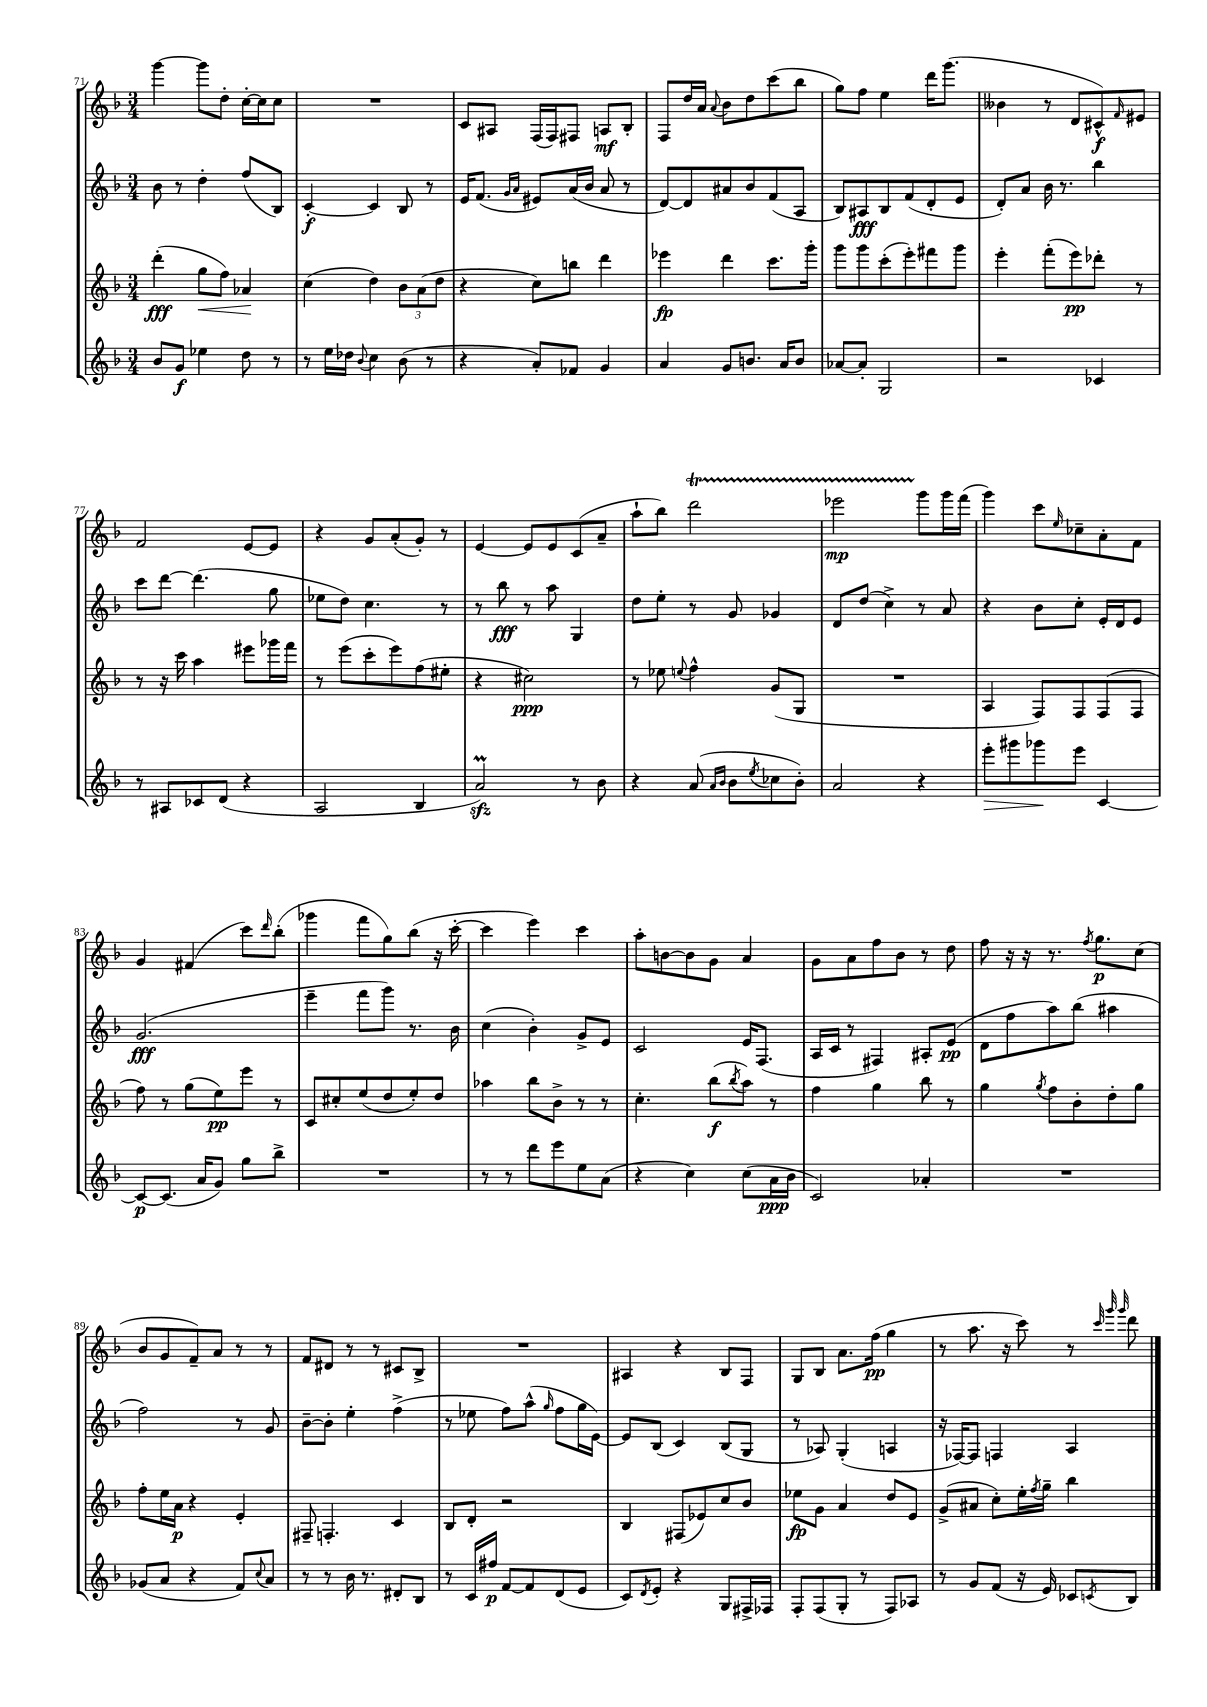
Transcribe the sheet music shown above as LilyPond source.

<<
\new StaffGroup <<
\new Staff = "s0" {
    \clef treble \key f \major \numericTimeSignature \time 3/4
    g'''4~ g'''8 d''8-. c''16~-. c''16 c''8 |
    R2. |
    c'8 ais8 f16( f16) fis8 a8\mf bes8-. |
    f8 d''16 a'16 \appoggiatura { a'8 } bes'8 d''8 c'''8( bes''8 |
    g''8) f''8 e''4 d'''16 g'''8.( |
    beses'4 r8 d'8 cis'8-^\f) \grace { f'16 } eis'8 |
    f'2 e'8~ e'8 |
    r4 g'8 a'8-.( g'8-.) r8 |
    e'4~ e'8 e'8 c'8( a'8-- |
    a''8-! bes''8) d'''2\startTrillSpan |
    ees'''2\mp g'''8\stopTrillSpan g'''16 f'''16( |
    g'''4) c'''8 \grace { e''16 } ces''8-- a'8-. f'8 |
    g'4 fis'4( c'''8) \grace { d'''16 } bes''8-.( |
    ges'''4 f'''8 g''8) bes''8( r16 c'''16~-. |
    c'''4 e'''4) c'''4 |
    a''8-. b'8~ b'8 g'8 a'4 |
    g'8 a'8 f''8 bes'8 r8 d''8 |
    f''8 r16 r16 r8. \acciaccatura { f''8 } g''8.\p c''8( |
    bes'8 g'8 f'8--) a'8 r8 r8 |
    f'8 dis'8 r8 r8 cis'8 bes8-> |
    R2. |
    ais4 r4 bes8 f8 |
    g8 bes8 a'8. f''16\pp( g''4 |
    r8 a''8. r16 c'''8) r8 \grace { c'''32 g'''32 g'''32 } d'''8 \bar "|." |
}
\new Staff = "s1" {
    \clef treble \key f \major \numericTimeSignature \time 3/4
    bes'8 r8 d''4-. f''8( bes8) |
    c'4~-.\f c'4 bes8 r8 |
    e'16 f'8.( \grace { g'16 a'16 } eis'8) a'16( bes'16 a'8 r8 |
    d'8~) d'8 ais'8 bes'8 f'8( a8 |
    bes8) ais8\fff bes8 f'8( d'8-. e'8 |
    d'8-.) a'8 bes'16 r8. bes''4 |
    c'''8 d'''8~ d'''4.( g''8 |
    ees''8 d''8) c''4. r8 |
    r8 bes''8\fff r8 a''8 g4 |
    d''8 e''8-. r8 g'8 ges'4 |
    d'8 d''8( c''4->) r8 a'8 |
    r4 bes'8 c''8-. e'16-. d'16 e'8 |
    g'2.\fff( |
    e'''4-- f'''8 g'''8) r8. bes'16 |
    c''4( bes'4-.) g'8-> e'8 |
    c'2 e'16 f8.( |
    a16 c'16 r8 fis4) ais8-. e'8\pp( |
    d'8 f''8 a''8) bes''8( ais''4 |
    f''2) r8 g'8 |
    bes'8~-- bes'8-. e''4-. f''4->( |
    r8 ees''8 f''8) a''8-^( \grace { g''16 } f''8 g''16 e'16~) |
    e'8 bes8( c'4) bes8( g8 |
    r8 aes8) g4-.( a4 |
    r16 fes16~) fes8 f4 a4 \bar "|." |
}
\new Staff = "s2" {
    \clef treble \key f \major \numericTimeSignature \time 3/4
    d'''4-.\fff( g''8\< f''8) aes'4\! |
    c''4( d''4) \tuplet 3/2 { bes'8 a'8( d''8 } |
    r4 c''8) b''8 d'''4 |
    ees'''4\fp d'''4 c'''8. g'''16-. |
    g'''8 g'''8 c'''8-.( e'''8-.) fis'''8 g'''8 |
    e'''4-. f'''8-.( e'''8\pp) des'''8-. r8 |
    r8 r16 c'''16 a''4 eis'''8 ges'''16 f'''16 |
    r8 e'''8( c'''8-. e'''8) f''8( eis''8-. |
    r4 cis''2\ppp) |
    r8 ees''8 \appoggiatura { e''8 } f''4-^ g'8( g8 |
    R2. |
    a4 f8) f8 f8( f8 |
    f''8) r8 g''8( e''8\pp) e'''8 r8 |
    c'8 cis''8-. e''8( d''8 e''8-.) d''8 |
    aes''4 bes''8 bes'8-> r8 r8 |
    c''4.-. bes''8\f( \acciaccatura { bes''8 } a''8) r8 |
    f''4 g''4 bes''8 r8 |
    g''4 \acciaccatura { g''8 } f''8 bes'8-. d''8-. g''8 |
    f''8-. e''16 a'16\p r4 e'4-. |
    fis8-- f4.-. c'4 |
    bes8 d'8-. r2 |
    bes4 fis8( ees'8) c''8 bes'8 |
    ees''8\fp g'8 a'4 d''8 e'8 |
    g'8->( ais'8 c''8-.) e''16-. \acciaccatura { f''8 } g''16-- bes''4 \bar "|." |
}
\new Staff = "s3" {
    \clef treble \key f \major \numericTimeSignature \time 3/4
    bes'8 g'8\f ees''4 d''8 r8 |
    r8 e''16 des''16 \appoggiatura { bes'8 } c''4 bes'8( r8 |
    r4 a'8-.) fes'8 g'4 |
    a'4 g'8 b'8. a'16 b'8 |
    aes'8~ aes'8-. g2 |
    r2 ces'4 |
    r8 ais8 ces'8 d'8( r4 |
    a2 bes4 |
    a'2\prall\sfz) r8 bes'8 |
    r4 a'8( \grace { a'16 bes'16 } bes'8 \acciaccatura { e''8 } ces''8 bes'8-.) |
    a'2 r4 |
    e'''8-.\> gis'''8 ges'''8\! e'''8 c'4~ |
    c'8~\p c'8.( a'16 g'8) g''8 bes''8-> |
    R2. |
    r8 r8 d'''8 e'''8 e''8 a'8( |
    r4 c''4) c''8( a'16\ppp bes'16 |
    c'2) aes'4-. |
    R2. |
    ges'8( a'8 r4 f'8) \appoggiatura { c''8 } a'8 |
    r8 r8 bes'16 r8. dis'8-. bes8 |
    r8 c'16 fis''16\p f'8~ f'8 d'8( e'8 |
    c'8) \acciaccatura { d'8 } e'8-. r4 g8 fis16-> fes16 |
    f8-. f8( g8-. r8 f8) aes8 |
    r8 g'8 f'8( r16 e'16) ces'8 \acciaccatura { c'8 } bes8 \bar "|." |
}
>>
>>
\layout { \context { \Score currentBarNumber = #71 } }
